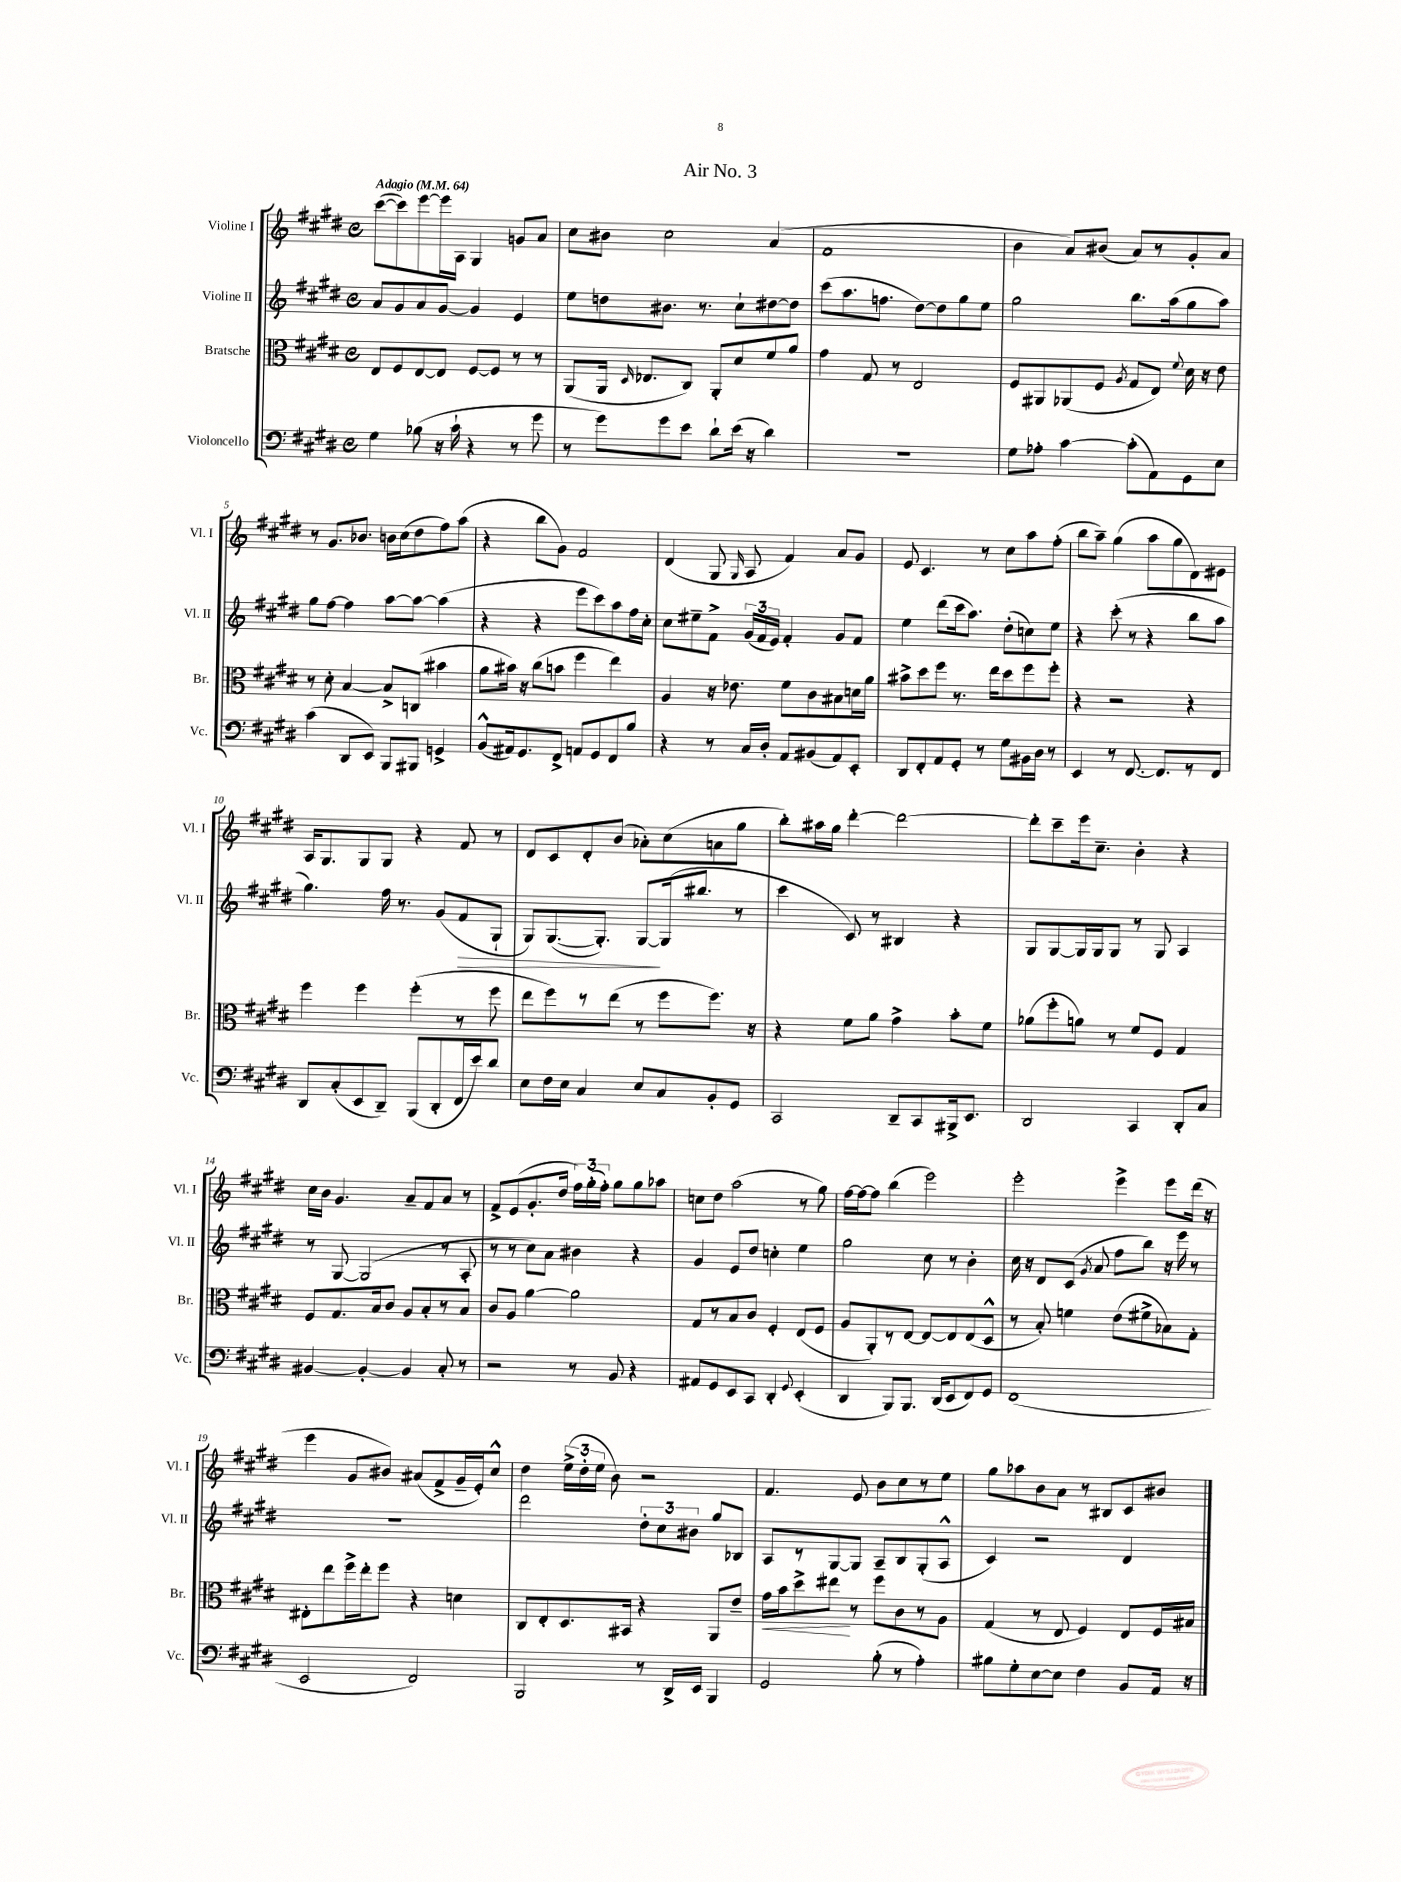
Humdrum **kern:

**kern	**kern	**dynam	**kern	**dynam	**kern
*part4	*part3	*part3	*part2	*part2	*part1
*staff4	*staff3	*staff3	*staff2	*staff2	*staff1
*I"Violoncello	*I"Bratsche	*	*I"Violine II	*	*I"Violine I
*I'Vc.	*I'Br.	*	*I'Vl. II	*	*I'Vl. I
*clefF4	*clefC3	*	*clefG2	*	*clefG2
*k[f#c#g#d#]	*k[f#c#g#d#]	*	*k[f#c#g#d#]	*	*k[f#c#g#d#]
*M4/4	*M4/4	*	*M4/4	*	*M4/4
*met(c)	*met(c)	*	*met(c)	*	*met(c)
*MM64	*MM64	*	*MM64	*	*MM64
=1	=1	=1	=1	=1	=1
!	!	!	!	!	!LO:TX:a:B:t=Adagio
4G#\	8E/L	.	8a/L	.	([8ccc#\L
.	8F#/	.	8g#/	.	8ccc#\])
(8B-X\	[8E/	.	8a/	.	[8eee\
16r	8E/J]	.	[8g#/J	.	16eee\L]
16c#`\	.	.	.	.	16A\JJ
4r	[8F#/L	.	4g#/]	.	4G#/
.	8F#/J]	.	.	.	.
8r	8r	.	4e/	.	8gn/L
8g#\	8r	.	.	.	8a/J
=2	=2	=2	=2	=2	=2
8r	(8AA/L	.	8ee\L	.	8cc#\L
8g#\L)	16AA/Jk	.	8ddn\	.	8b#X\J
.	16qqD#/	.	.	.	.
.	8.E-X/L	.	.	.	.
8g#\	.	.	8.b#X\J	.	2cc#\
8e\J	8C#/J)	.	.	.	.
.	.	.	8.r	.	.
8d#`\L	8AA'/L	.	.	.	.
(16e\Jk	8d#/	.	8cc#`\L	.	.
16r	.	.	.	.	.
4d#\)	8f#/	.	[8dd#X\	.	(4a/
.	8a/J	.	8dd#\J]	.	.
=3	=3	=3	=3	=3	=3
1r	4g#\	.	(8ccc#\L	.	1f#
.	.	.	8.aa\	.	.
.	8G#/	.	.	.	.
.	.	.	8.ffn\J	.	.
.	8r	.	.	.	.
.	2E/	.	[8dd#\L)	.	.
.	.	.	8dd#\]	.	.
.	.	.	8gg#\	.	.
.	.	.	8ee\J	.	.
=4	=4	=4	=4	=4	=4
8G#\L	8F#/L	.	2gg#\	.	4b\
8A-X'\J	8AA#X/	.	.	.	.
[4c#\	(8AA-X/	.	.	.	8a/L)
.	8F#/J	.	.	.	(8b#X/J
.	8qA/	.	.	.	.
(8c#'\L]	8G#/L	.	8.bb\L	.	8a/L)
8AA\)	8E/J)	.	.	.	8r
.	.	.	(16aa\k	.	.
.	8qqf#/	.	.	.	.
8GG#\	16d#\	.	8gg#\	.	8g#'/
.	16r	.	.	.	.
8E\J	8e\	.	8aa\J)	.	8a/J
!!LO:LB:g=z
=5	=5	=5	=5	=5	=5
(4c#\	8r	.	8gg#\L	.	8r
.	8d#'\	.	[8ff#\J	.	8.g#/L
8DD#/L	[4B/	.	4ff#\]	.	.
.	.	.	.	.	8.b-X/J
8EE/J)	.	.	.	.	.
8BBB/L	8B^/L]	.	[8aa\L	.	16bn\LL
.	.	.	.	.	(16cc#\J
8BBB#X/J	(8Cn/J	.	8aa\J_	.	8dd#\
4GGn^/	4b#X\	.	(4aa\]	.	8ff#\)
.	.	.	.	.	(8aa\J
=6	=6	=6	=6	=6	=6
(8BB^^/L	8a\L	.	4r	.	4r
16AA#X/k)	16b#X\Jk)	.	.	.	.
8.GG#/	16r	.	.	.	.
.	(8cc#\L	.	4r	.	8bb\L
8FF#^/J	8bn\J	.	.	.	8g#\J)
8AAn/L	4ff#\	.	8eee\L	.	2f#/
8GG#/	.	.	8ccc#\)	.	.
8FF#/	4ee\)	.	8aa\	.	.
8B/J	.	.	16ff#\L	.	.
.	.	.	16cc#'\JJ	.	.
=7	=7	=7	=7	=7	=7
4r	4A/	.	8cc#\L	.	(4d#/
.	.	.	8ee#X~\	.	.
8r	16r	.	8f#^\J	.	8G#/
.	8.e-X\	.	.	.	.
.	.	.	.	.	16qqG#/
16C#/LL	.	.	(24g#/LL	.	8A/
.	.	.	24f#/	.	.
16D#'/JJ	.	.	.	.	.
.	.	.	24e/JJ)	.	.
8AA/L	8f#\L	.	4f#'/	.	4f#/)
(8BB#X/	8c#\	.	.	.	.
8AA/)	8B#X\	.	8g#/L	.	8a/L
8EE'/J	16dn\L	.	8f#/J	.	8g#/J
.	16a\JJ	.	.	.	.
=8	=8	=8	=8	=8	=8
8DD#/L	8b#X^\L	.	4ee\	.	8e/
8FF#'/	8dd#\	.	.	.	4.c#/
8AA/	8ff#\J	.	(8ddd#\L	.	.
8GG#'/J	8.r	.	16ccc#\k	.	.
.	.	.	8.aa\J)	.	.
8r	.	.	.	.	8r
.	16ee\KL	.	.	.	.
8G#\L	8dd#\	.	(8dd#'\L	.	8cc#\L
16BB#X\L	8ff#\	.	8ccn\)	.	8aa\
16D#\JJ	.	.	.	.	.
8r	8ff#'\J	.	8ee\J	.	(8ff#'\J
=9	=9	=9	=9	=9	=9
4EE/	4r	.	4r	.	8bb\L
.	.	.	.	.	8aa~\J)
8r	2r	.	(8ccc#'\	.	(4gg#\
[8.FF#/	.	.	8r	.	.
.	.	.	4r	.	8aa\L
8.FF#/L]	.	.	.	.	.
.	.	.	.	.	8gg#\
8r	4r	.	8bb\L	.	8d#\)
8FF#/J	.	.	8aa\J	.	8e#X\J
!!LO:LB:g=z
=10	=10	=10	=10	=10	=10
8DD#/L	4ff#\	.	4.gg#\)	.	16A/KL
.	.	.	.	.	8.G#/
(8C#'/	.	.	.	.	.
8EE/	4ff#\	.	.	.	8G#/
8DD#~/J)	.	.	16ff#\	.	8G#/J
.	.	.	8.r	.	.
(8BBB/L	(4ff#'\	.	.	.	4r
8DD#'/	.	.	(8g#/L	.	.
!	!	!	!	!LO:HP:b	!
16FF#/L	8r	.	8f#/	>	8f#/
16e/J)	.	.	.	.	.
8d#/J	8ff#\	.	8G#`/J	.	8r
=11	=11	=11	=11	=11	=11
8E\L	8ee\L	.	8G#/L)	.	8d#/L
16F#\L	8ff#\)	.	([8.G#/	.	8c#/
16E\JJ	.	.	.	.	.
4C#/	8r	.	.	.	8d#'/
.	.	.	8.G#'/J])	.	.
.	(8ee\J	.	.	.	(8b/J
8E/L	8r	.	[8G#/L	.	8a-X'\L)
8C#/	8ff#\L	.	(16G#/k]	]	(8cc#\
.	.	.	8.bb#X/J	.	.
8BB'/	8.ff#\J)	.	.	.	8an\
8GG#/J	.	.	8r	.	8gg#\J
.	16r	.	.	.	.
=12	=12	=12	=12	=12	=12
2CC#/	4r	.	4ccc#\	.	8bb'\L)
.	.	.	.	.	16aa#X\L
.	.	.	.	.	16gg#\JJ
.	8f#\L	.	8c#/)	.	[4ddd#'\
.	8a\J	.	8r	.	.
8DD#~/L	4g#^\	.	4B#X/	.	2ddd#\_
8CC#/	.	.	.	.	.
16BBB#X^/k	8b'\L	.	4r	.	.
8.EE/J	.	.	.	.	.
.	8f#\J	.	.	.	.
=13	=13	=13	=13	=13	=13
2DD#/	(8a-X\L	.	8G#/L	.	8ddd#'\L]
.	8ff#'\	.	[8G#/	.	8ccc#~\
.	8an\J)	.	16G#/L]	.	16eee\k
.	.	.	16G#/J	.	8.cc#~\J
.	8r	.	8G#/J	.	.
4CC#/	8f#/L	.	8r	.	4b'\
.	8F#/J	.	8G#/	.	.
8DD#'/L	4G#/	.	4A/	.	4r
8C#/J	.	.	.	.	.
!!LO:LB:g=z
=14	=14	=14	=14	=14	=14
[4BB#X/	8F#/L	.	8r	.	16cc#\LL
.	.	.	.	.	16b\JJ
.	8.G#/	.	[8G#/	.	4.g#/
4BB#'/_	.	.	(2G#/]	.	.
.	16B/k	.	.	.	.
.	8c#/J	.	.	.	.
4BB#/]	8A/L	.	.	.	8a~/L
.	8B'/	.	.	.	8f#/
8C#'/	8r	.	8r	.	8a/J
8r	8B/J	.	8A'/	.	8r
=15	=15	=15	=15	=15	=15
2r	8c#/L	.	8r	.	8f#^/L
.	8A/J	.	8r	.	(8e/
.	[4a\	.	8cc#\L)	.	8.g#'/
.	.	.	8a\J	.	.
.	.	.	.	.	16dd#/Jk
8r	2a\]	.	4b#X\	.	24ff#\LL)
.	.	.	.	.	(24gg#'\
.	.	.	.	.	24ff#'\JJ)
8BB/	.	.	.	.	8gg#\L
4r	.	.	4r	.	8gg#\
.	.	.	.	.	8aa-X\J
=16	=16	=16	=16	=16	=16
8AA#X/L	8G#/L	.	4g#/	.	8ccn\L
8GG#/	8r	.	.	.	8dd#\J
8EE/	8B/	.	8e/L	.	(2aa\
8CC#/J	8c#/J	.	8dd#/J	.	.
4DD#'/	4F#'/	.	4ccn'\	.	.
8qqGG#/	.	.	.	.	.
(4EE'/	(8E/L	.	4ee\	.	8r
.	8F#/J	.	.	.	8gg#\)
=17	=17	=17	=17	=17	=17
4DD#/	8A/L	.	2gg#\	.	[16ff#\LL
.	.	.	.	.	16ff#\J_
.	8AA'/)	.	.	.	8ff#\J]
8BBB/L)	8r	.	.	.	(4bb\
8.BBB/J	[8E/J	.	.	.	.
.	8E/L_	.	8cc#\	.	2eee\)
(16DD#/KL	.	.	.	.	.
8EE/	8E/]	.	8r	.	.
8FF#/)	(8E/	.	4b'\	.	.
8GG#/J	8D#^^/J	.	.	.	.
=18	=18	=18	=18	=18	=18
(1FF#	8r	.	16cc#\	.	2eee'\
.	.	.	16r	.	.
.	8B'/)	.	8d#/L	.	.
.	4fn\	.	(8c#/J	.	.
.	.	.	8qg#/	.	.
.	.	.	8a/	.	.
.	(8e\L	.	8ff#\L	.	4eee^\
.	8f#X^\	.	8bb\J)	.	.
.	8B-X\)	.	16r	.	8eee\L
.	.	.	16eee\	.	.
.	8G#'\J	.	8r	.	(16ddd#\Jk
.	.	.	.	.	16r
!!LO:LB:g=z
=19	=19	=19	=19	=19	=19
2EE/	8E#X'\L	.	1r	.	4eee\
.	8ee\	.	.	.	.
.	16ff#^\L	.	.	.	8g#/L
.	16ee'\J	.	.	.	.
.	8ff#\J	.	.	.	8b#X/J)
2FF#/)	4r	.	.	.	(8a#X/L
.	.	.	.	.	8f#^/
.	4dn\	.	.	.	16g#~/L
.	.	.	.	.	16e'/J)
.	.	.	.	.	8cc#^^/J
=20	=20	=20	=20	=20	=20
2BBB/	8C#/L	.	2ddd#\	.	4dd#\
.	8E'/	.	.	.	.
.	8.D#/	.	.	.	(24ee^\LL
.	.	.	.	.	24dd#'\
.	.	.	.	.	24ee\JJ
.	.	.	.	.	8b\)
.	16BB#X/Jk	.	.	.	.
8r	4r	.	12dd#'\L	.	2r
.	.	.	12cc#\	.	.
16DD#^/LL	.	.	.	.	.
.	.	.	12b#X\J	.	.
16EE/JJ	.	.	.	.	.
4BBB/	8AA/L	.	8gg#/L	.	.
.	8e~/J	.	8B-X/J	.	.
=21	=21	=21	=21	=21	=21
!	!	!LO:HP:b	!	!	!
2GG#/	16g#\LL	<	8A/L	.	4.f#/
.	16b\J	.	.	.	.
.	8dd#^\	.	8r	.	.
.	8ee#X\J	.	[8G#/	.	.
.	8r	[	8G#/J]	.	8e/
(8B'\	8ff#\L	.	8A~/L	.	8b\L
8r	8c#\	.	8B/	.	8cc#\
4A'\)	8r	.	(8G#'/	.	8r
.	8A\J	.	8A^^/J	.	8ee\J
=22	=22	=22	=22	=22	=22
8B#X\L	(4G#/	.	4c#/)	.	8gg#\L
8G#'\	.	.	.	.	8aa-X\
[8E\	8r	.	2r	.	8b\
8E\J]	8E/	.	.	.	8a\J
4F#\	4F#/)	.	.	.	8r
.	.	.	.	.	8B#X/L
8BB/L	8E/L	.	4d#/	.	8c#/
16AA/Jk	16F#/L	.	.	.	8b#X/J
16r	16B#X/JJ	.	.	.	.
==	==	==	==	==	==
*-	*-	*-	*-	*-	*-
